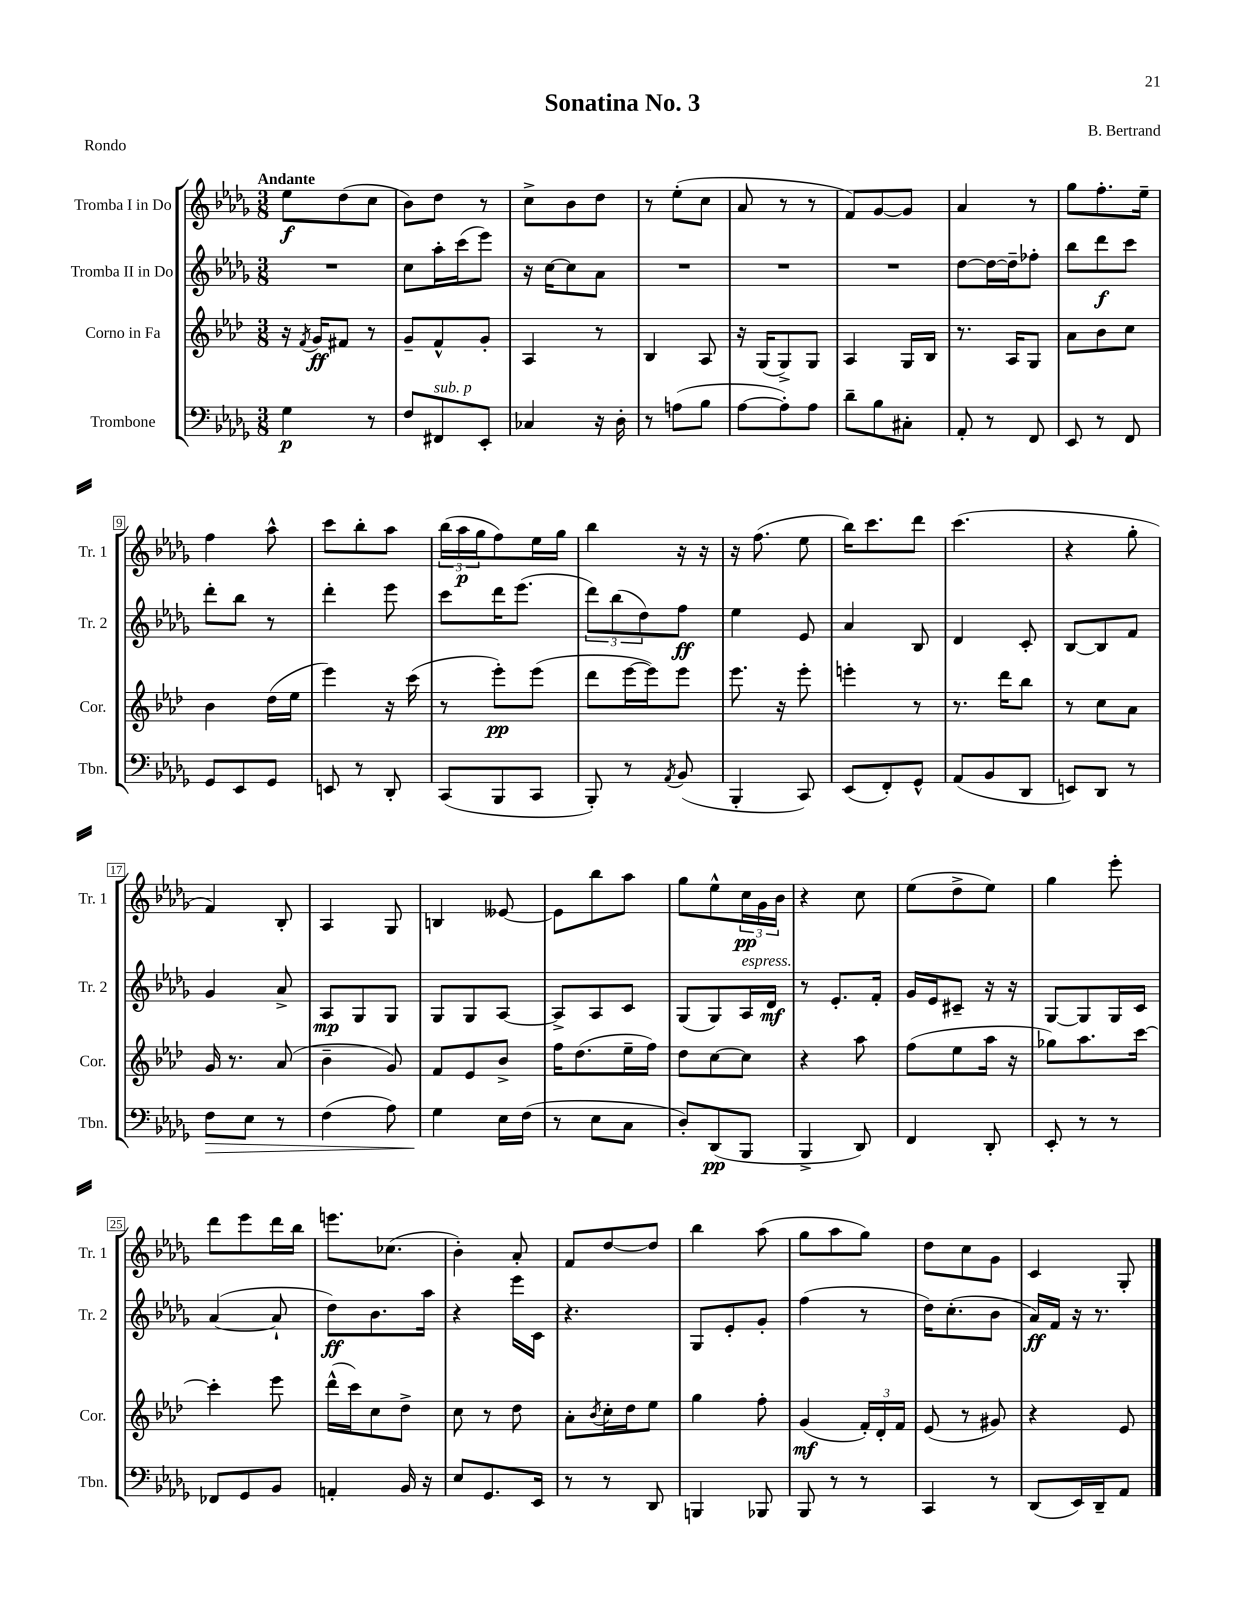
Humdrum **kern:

**kern	**dynam	**kern	**dynam	**kern	**dynam	**kern	**dynam
*part4	*part4	*part3	*part3	*part2	*part2	*part1	*part1
*staff4	*staff4	*staff3	*staff3	*staff2	*staff2	*staff1	*staff1
*I"Trombone	*	*I"Corno in Fa	*	*I"Tromba II in Do	*	*I"Tromba I in Do	*
*I'Tbn.	*	*I'Cor.	*	*I'Tr. 2	*	*I'Tr. 1	*
*clefF4	*	*clefG2	*	*clefG2	*	*clefG2	*
*k[b-e-a-d-g-]	*	*k[b-e-a-d-]	*	*k[b-e-a-d-g-]	*	*k[b-e-a-d-g-]	*
*M3/8	*	*M3/8	*	*M3/8	*	*M3/8	*
=1	=1	=1	=1	=1	=1	=1	=1
!	!	!	!	!	!	!LO:TX:a:B:t=Andante	!
4G-\	p	16r	.	4.r	.	8ee-\L	f
.	.	8qf/	.	.	.	.	.
.	.	16g/KL	ff	.	.	.	.
.	.	8f#X/J	.	.	.	(8dd-\	.
8r	.	8r	.	.	.	8cc\J	.
=2	=2	=2	=2	=2	=2	=2	=2
8F/L	.	8g~/L	.	8cc\L	.	8b-\L)	.
!LO:TX:a:i:t=sub. p	!	!	!	!	!	!	!
8FF#X/	.	8f^^/	.	16aa-'\L	.	8dd-\J	.
.	.	.	.	(16ccc\J	.	.	.
8EE-'/J	.	8g'/J	.	8eee-\J)	.	8r	.
=3	=3	=3	=3	=3	=3	=3	=3
4C-X/	.	4A-/	.	16r	.	8cc^\L	.
.	.	.	.	[16cc\KL	.	.	.
.	.	.	.	8cc\]	.	8b-\	.
16r	.	8r	.	8a-\J	.	8dd-\J	.
16D-'\	.	.	.	.	.	.	.
=4	=4	=4	=4	=4	=4	=4	=4
8r	.	4B-/	.	4.r	.	8r	.
(8An\L	.	.	.	.	.	(8ee-'\L	.
8B-\J	.	8A-/	.	.	.	8cc\J	.
=5	=5	=5	=5	=5	=5	=5	=5
[8A-\L	.	16r	.	4.r	.	8a-/	.
.	.	(16G/KL	.	.	.	.	.
8A-'\])	.	8G^/)	.	.	.	8r	.
8A-\J	.	8G/J	.	.	.	8r	.
=6	=6	=6	=6	=6	=6	=6	=6
8d-~\L	.	4A-/	.	4.r	.	8f/L)	.
8B-\	.	.	.	.	.	[8g-/	.
8C#X'\J	.	16G/LL	.	.	.	8g-/J]	.
.	.	16B-/JJ	.	.	.	.	.
=7	=7	=7	=7	=7	=7	=7	=7
8AA-'/	.	8.r	.	[8dd-\L	.	4a-/	.
8r	.	.	.	16dd-\L_	.	.	.
.	.	16A-/KL	.	16dd-~\J]	.	.	.
8FF/	.	8G/J	.	8ff-X'\J	.	8r	.
=8	=8	=8	=8	=8	=8	=8	=8
8EE-/	.	8a-\L	.	8bb-\L	.	8gg-\L	.
8r	.	8b-\	.	8ddd-\	f	8.ff'\	.
8FF/	.	8cc\J	.	8ccc\J	.	.	.
.	.	.	.	.	.	16ee-~\Jk	.
!!LO:LB:g=z
=9	=9	=9	=9	=9	=9	=9	=9
8GG-/L	.	4b-\	.	8ddd-'\L	.	4ff\	.
8EE-/	.	.	.	8bb-\J	.	.	.
8GG-/J	.	(16dd-\LL	.	8r	.	8aa-^^\	.
.	.	16ee-\JJ	.	.	.	.	.
=10	=10	=10	=10	=10	=10	=10	=10
8EEn/	.	4eee-\)	.	4ddd-'\	.	8ccc\L	.
8r	.	.	.	.	.	8bb-'\	.
8DD-'/	.	16r	.	8eee-\	.	8aa-\J	.
.	.	(16ccc\	.	.	.	.	.
=11	=11	=11	=11	=11	=11	=11	=11
(8CC/L	.	8r	.	8ccc\L	.	(24bb-\LL	.
.	.	.	.	.	.	24aa-\	p
.	.	.	.	.	.	24gg-\J	.
8BBB-/	.	8eee-'\L)	pp	16ddd-\K	.	8ff\)	.
.	.	.	.	(8.eee-\J	.	.	.
8CC/J	.	(8eee-\J	.	.	.	16ee-\L	.
.	.	.	.	.	.	16gg-\JJ	.
=12	=12	=12	=12	=12	=12	=12	=12
8BBB-'/)	.	8ddd-\L	.	12ddd-\L)	.	4bb-\	.
.	.	.	.	(12bb-\	.	.	.
8r	.	[16eee-\L	.	.	.	.	.
.	.	.	.	12dd-\)	.	.	.
.	.	16eee-\J])	.	.	.	.	.
8qAA-/	.	.	.	.	.	.	.
(8BB-/	.	8eee-\J	.	8ff\J	ff	16r	.
.	.	.	.	.	.	16r	.
=13	=13	=13	=13	=13	=13	=13	=13
4BBB-'/	.	8.eee-\	.	4ee-\	.	16r	.
.	.	.	.	.	.	(8.ff\	.
.	.	16r	.	.	.	.	.
8CC/)	.	8eee-'\	.	8e-/	.	8ee-\	.
=14	=14	=14	=14	=14	=14	=14	=14
(8EE-/L	.	4eeen'\	.	4a-/	.	16bb-\KL)	.
.	.	.	.	.	.	8.ccc\	.
8FF'/)	.	.	.	.	.	.	.
8GG-^^/J	.	8r	.	8B-/	.	8ddd-\J	.
=15	=15	=15	=15	=15	=15	=15	=15
(8AA-/L	.	8.r	.	4d-/	.	(4.ccc\	.
8BB-/	.	.	.	.	.	.	.
.	.	16ddd-\KL	.	.	.	.	.
8DD-/J	.	8bb-\J	.	8c'/	.	.	.
=16	=16	=16	=16	=16	=16	=16	=16
8EEn/L)	.	8r	.	[8B-/L	.	4r	.
8DD-/J	.	8cc\L	.	8B-/]	.	.	.
8r	.	8a-\J	.	8f/J	.	8gg-'\	.
!!LO:LB:g=z
=17	=17	=17	=17	=17	=17	=17	=17
!	!LO:HP:b	!	!	!	!	!	!
8F\L	>	16g/	.	4g-/	.	4f/)	.
.	.	8.r	.	.	.	.	.
8E-\J	.	.	.	.	.	.	.
8r	.	(8a-/	.	8a-^/	.	8B-'/	.
=18	=18	=18	=18	=18	=18	=18	=18
(4F\	.	4b-~\	.	8A-/L	mp	4A-/	.
.	.	.	.	8G-/	.	.	.
8A-\)	.	8g/)	.	8G-/J	.	8G-/	.
=19	=19	=19	=19	=19	=19	=19	=19
4G-\	.	8f/L	.	8G-/L	.	4Bn/	.
.	.	8e-/	.	8G-/	.	.	.
16E-\LL	]	8b-^/J	.	[8A-/J	.	[8e--X/	.
(16F\JJ	.	.	.	.	.	.	.
=20	=20	=20	=20	=20	=20	=20	=20
8r	.	16ff\KL	.	8A-^/L]	.	8e--\L]	.
.	.	(8.dd-\	.	.	.	.	.
8E-\L	.	.	.	8A-/	.	8bb-\	.
8C\J	.	16ee-~\L	.	8c/J	.	8aa-\J	.
.	.	16ff\JJ)	.	.	.	.	.
=21	=21	=21	=21	=21	=21	=21	=21
8D-'/L)	.	8dd-\L	.	(8G-/L	.	8gg-\L	.
(8DD-/	pp	[8cc\	.	8G-/)	.	8ee-^^\	.
!	!	!	!	!LO:TX:a:i:t=espress.	!	!	!
8BBB-/J	.	8cc\J]	.	16A-/L	.	24cc\L	pp
.	.	.	.	.	.	24g-\	.
.	.	.	.	16d-/JJ	mf	.	.
.	.	.	.	.	.	24b-\JJ	.
=22	=22	=22	=22	=22	=22	=22	=22
4BBB-^/	.	4r	.	8r	.	4r	.
.	.	.	.	8.e-'/L	.	.	.
8DD-/)	.	8aa-\	.	.	.	8cc\	.
.	.	.	.	16f'/Jk	.	.	.
=23	=23	=23	=23	=23	=23	=23	=23
4FF/	.	(8ff\L	.	16g-/LL	.	(8ee-\L	.
.	.	.	.	16e-/J	.	.	.
.	.	8ee-\	.	8c#X~/J	.	8dd-^\	.
8DD-'/	.	16aa-\Jk	.	16r	.	8ee-\J)	.
.	.	16r	.	16r	.	.	.
=24	=24	=24	=24	=24	=24	=24	=24
8EE-'/	.	8gg-X\L)	.	[8G-/L	.	4gg-\	.
8r	.	8.aa-\	.	8G-/]	.	.	.
8r	.	.	.	16G-/L	.	8eee-'\	.
.	.	[16ccc\Jk	.	16c/JJ	.	.	.
!!LO:LB:g=z
=25	=25	=25	=25	=25	=25	=25	=25
8FF-X/L	.	4ccc'\]	.	([4a-/	.	8ddd-\L	.
8GG-/	.	.	.	.	.	8eee-\	.
8BB-/J	.	8eee-\	.	8a-`/]	.	16ddd-\L	.
.	.	.	.	.	.	16bb-\JJ	.
=26	=26	=26	=26	=26	=26	=26	=26
4AAn'/	.	(16ddd-^^\LL	.	8dd-\L)	ff	8.eeen\L	.
.	.	16ccc\J)	.	.	.	.	.
.	.	8cc\	.	8.b-\	.	.	.
.	.	.	.	.	.	(8.cc-X\J	.
16BB-/	.	8dd-^\J	.	.	.	.	.
16r	.	.	.	16aa-\Jk	.	.	.
=27	=27	=27	=27	=27	=27	=27	=27
8E-/L	.	8cc\	.	4r	.	4b-'\)	.
8.GG-/	.	8r	.	.	.	.	.
.	.	8dd-\	.	16eee-\LL	.	8a-'/	.
16EE-/Jk	.	.	.	16c\JJ	.	.	.
=28	=28	=28	=28	=28	=28	=28	=28
8r	.	8a-'\L	.	4.r	.	8f/L	.
.	.	8qb-/	.	.	.	.	.
8r	.	16cc'\L	.	.	.	[8dd-/	.
.	.	16dd-\J	.	.	.	.	.
8DD-/	.	8ee-\J	.	.	.	8dd-/J]	.
=29	=29	=29	=29	=29	=29	=29	=29
4BBBn/	.	4gg\	.	8G-/L	.	4bb-\	.
.	.	.	.	8e-'/	.	.	.
8BBB-X/	.	8ff'\	.	8g-'/J	.	(8aa-\	.
=30	=30	=30	=30	=30	=30	=30	=30
8BBB-/	.	(4g/	mf	(4ff\	.	8gg-\L	.
8r	.	.	.	.	.	8aa-\	.
8r	.	24f'/LL)	.	8r	.	8gg-\J)	.
.	.	24d-'/	.	.	.	.	.
.	.	24f/JJ	.	.	.	.	.
=31	=31	=31	=31	=31	=31	=31	=31
4CC/	.	(8e-/	.	16dd-\KL)	.	8dd-\L	.
.	.	.	.	(8.cc'\	.	.	.
.	.	8r	.	.	.	8cc\	.
8r	.	8g#X/)	.	8b-\J	.	8g-\J	.
=32	=32	=32	=32	=32	=32	=32	=32
(8DD-/L	.	4r	.	16a-/LL)	ff	4c/	.
.	.	.	.	16f/JJ	.	.	.
16EE-/L)	.	.	.	16r	.	.	.
16DD-~/J	.	.	.	8.r	.	.	.
8AA-/J	.	8e-/	.	.	.	8G-'/	.
==	==	==	==	==	==	==	==
*-	*-	*-	*-	*-	*-	*-	*-
